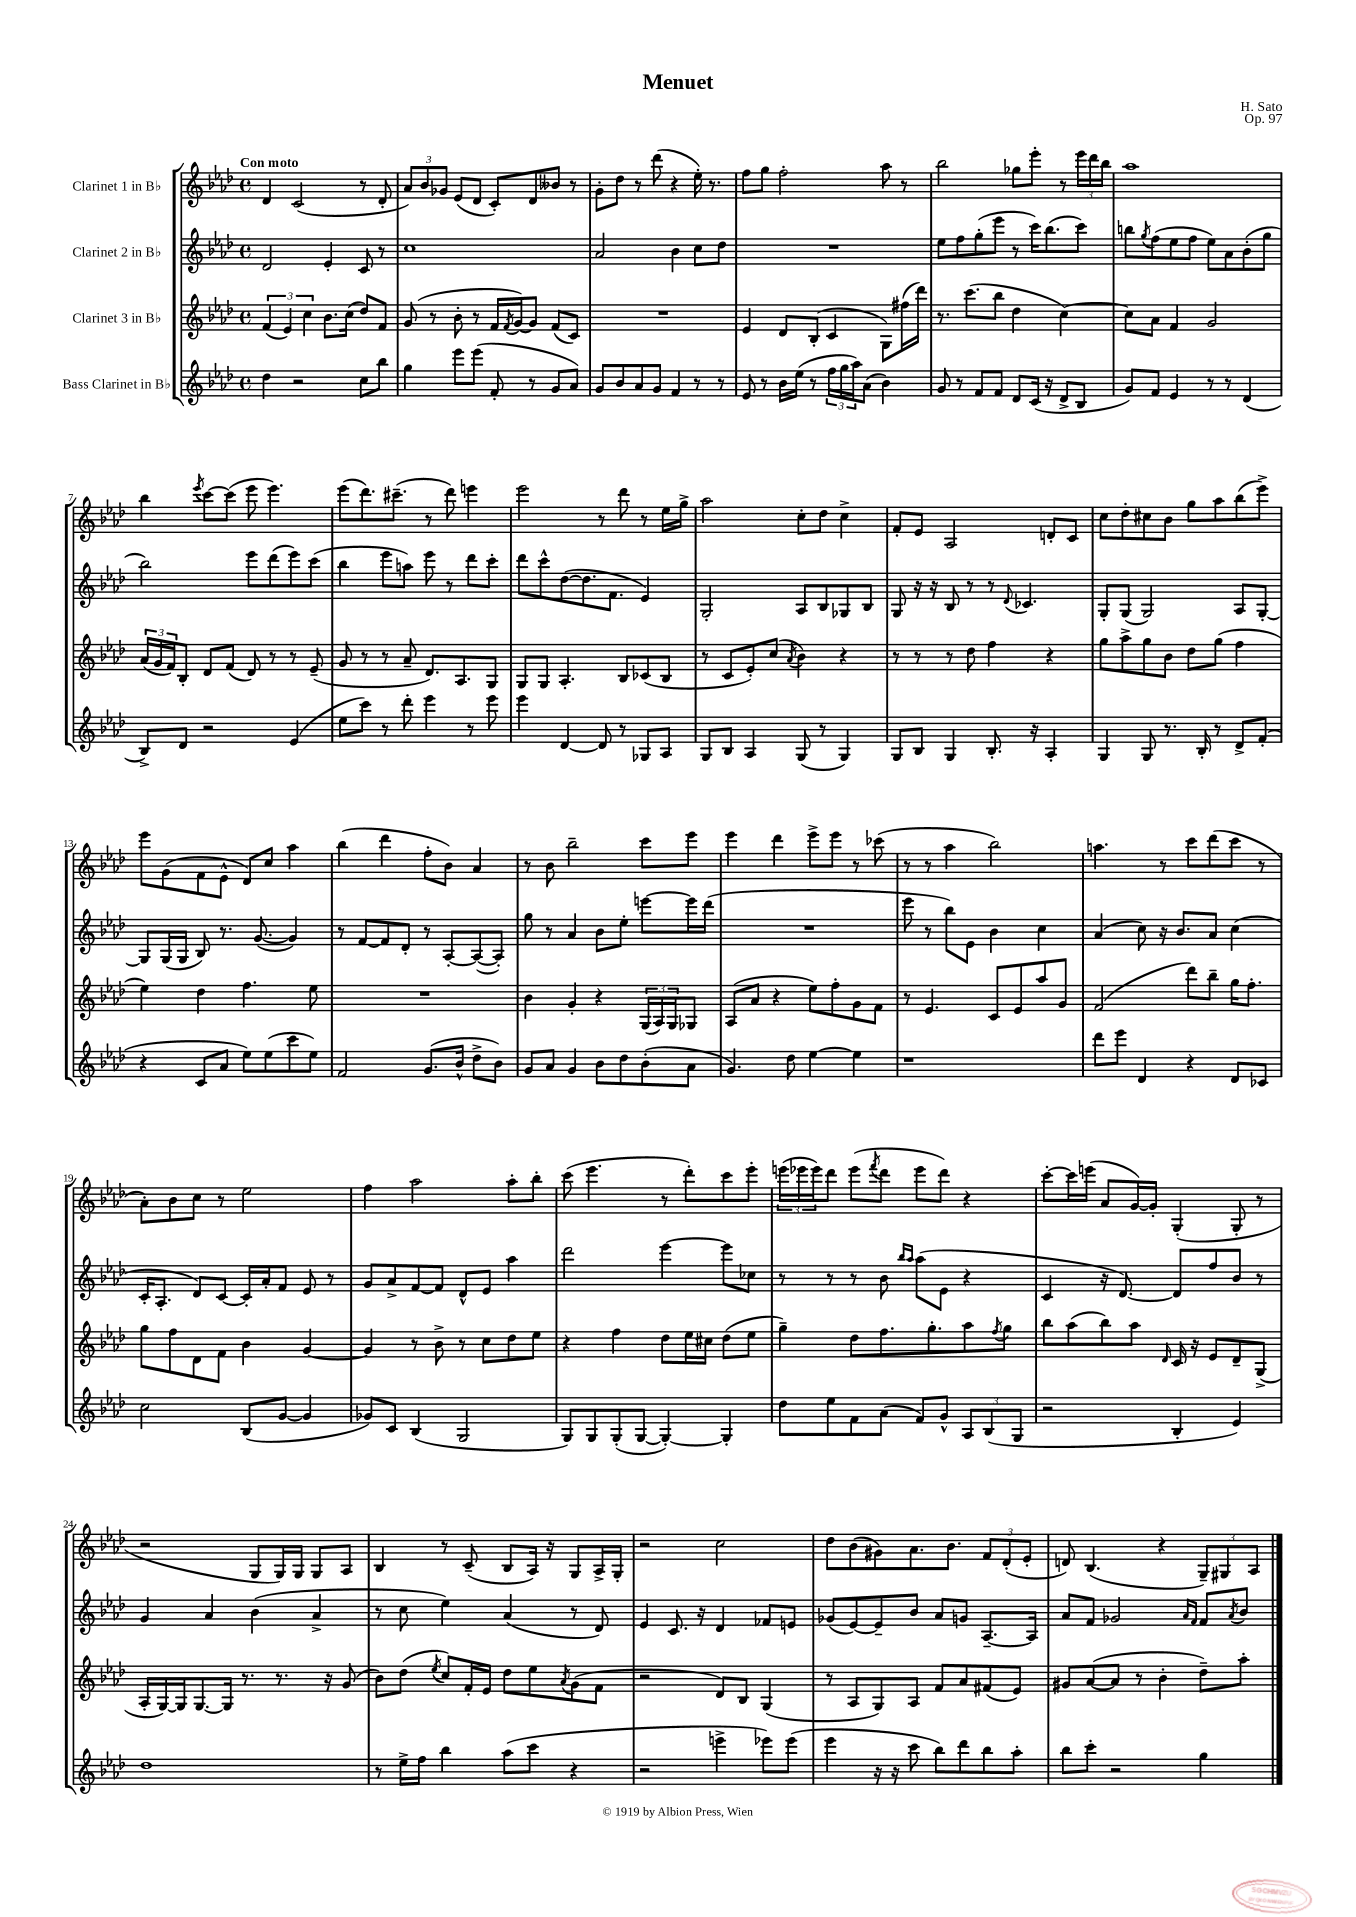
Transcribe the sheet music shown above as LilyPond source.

\header { title = "Menuet" composer = "H. Sato" opus = "Op. 97" }
<<
\new StaffGroup <<
\new Staff = "s0" \with { instrumentName = "Clarinet 1 in Bb" } {
    \clef treble \key aes \major \defaultTimeSignature \time 4/4 \tempo "Con moto"
    des'4 c'2( r8 des'8-. |
    \tuplet 3/2 { aes'8) bes'8 ges'8 } ees'8( des'8 c'8-.) des'8 beses'8 r8 |
    g'8-. des''8 r8 des'''8( r4 ees''16-.) r8. |
    f''8 g''8 f''2-. aes''8 r8 |
    bes''2 ges''8 ees'''8-. r8 \tuplet 3/2 { ees'''16 des'''16 bes''16 } |
    aes''1 |
    bes''4 \acciaccatura { ees'''8 } c'''8~ c'''8( ees'''8 ees'''4.) |
    ees'''8( des'''8.) cis'''8.--( r8 des'''8) e'''4 |
    ees'''2 r8 des'''8 r8 ees''16 g''16-> |
    aes''2 c''8-. des''8 c''4-> |
    f'8-. ees'8 aes2 d'8-. c'8 |
    c''8 des''8-. cis''8 bes'8 g''8 aes''8 bes''8( ees'''8->) |
    ees'''8 g'8( f'8 ees'8-^ des'8) c''8 aes''4 |
    bes''4( des'''4 f''8-. bes'8) aes'4 |
    r8 bes'8 bes''2-- c'''8 ees'''8 |
    ees'''4 des'''4 ees'''8-> ees'''8 r8 ces'''8( |
    r8 r8 aes''4 bes''2) |
    a''4. r8 c'''8 des'''8( c'''8 r8 |
    aes'8-.) bes'8 c''8 r8 ees''2 |
    f''4 aes''2 aes''8-. bes''8-. |
    c'''8( ees'''4. r8 des'''8-.) c'''8 ees'''8-. |
    \tuplet 3/2 { e'''16( ees'''16 ees'''16) } des'''8 ees'''8( \acciaccatura { f'''8 } des'''8 ees'''8 des'''8) r4 |
    c'''8~-. c'''16 e'''16( aes'8 g'16~) g'16-. g4-.( g8-. r8 |
    r2 g8 g16) g16 g8 aes8 |
    bes4 r8 c'8--( bes8 aes16) r16 g8 aes16-> g16-. |
    r2 c''2 |
    des''8 bes'8( gis'8) aes'8. bes'8. \tuplet 3/2 { f'8 des'8-.( ees'8-. } |
    d'8) bes4.( r4 \tuplet 3/2 { g8--) gis8 aes8 } \bar "|." |
}
\new Staff = "s1" \with { instrumentName = "Clarinet 2 in Bb" } {
    \clef treble \key aes \major \defaultTimeSignature \time 4/4
    des'2 ees'4-. c'8 r8 |
    c''1 |
    aes'2 bes'4 c''8 des''8 |
    R1 |
    ees''8 f''8 g''8-.( ees'''8 r8 c'''16) bes''8.( c'''8) |
    b''8 \acciaccatura { g''8 } f''8( ees''8 f''8 ees''8) aes'8 bes'8-.( g''8 |
    bes''2) ees'''8 des'''8( ees'''8) c'''8( |
    bes''4 ees'''8 a''8) ees'''8 r8 des'''8 c'''8-. |
    des'''8 c'''8-^ des''8~( des''8. f'8. ees'4) |
    g2-. aes8 bes8 ges8 bes8 |
    g8 r16 r16 bes8 r8 r8 \appoggiatura { des'8 } ces'4. |
    g8-. g8( g2) aes8 g8~-. |
    g8 g16( g16 bes8) r8. g'8.~( g'4) |
    r8 f'8~ f'8 des'8-. r8 aes8~-. aes8~( aes8-.) |
    g''8 r8 aes'4 bes'8 ees''8-. e'''8~ e'''16 des'''16( |
    R1 |
    ees'''8 r8 bes''8) ees'8 bes'4 c''4 |
    aes'4( c''8) r16 bes'8. aes'8 c''4( |
    c'16-. aes8.-. des'8) c'8~ c'16-. aes'16-. f'8 ees'8 r8 |
    g'8 aes'8-> f'8~ f'8 des'8-^ ees'8 aes''4 |
    des'''2 ees'''4~ ees'''8 ces''8 |
    r8 r8 r8 bes'8 \grace { bes''16 aes''16 } aes''8( ees'8 r4 |
    c'4 r16 des'8.~) des'8 f''8 bes'8 r8 |
    g'4 aes'4 bes'4( aes'4-> |
    r8 c''8 ees''4) aes'4( r8 des'8) |
    ees'4 c'8. r16 des'4 fes'8 e'8 |
    ges'8( ees'8~) ees'8-- bes'8 aes'8 g'8 aes8.~-- aes16 |
    aes'8 f'8 ges'2 \grace { aes'16 f'16 } f'8 \acciaccatura { aes'8 } bes'8 \bar "|." |
}
\new Staff = "s2" \with { instrumentName = "Clarinet 3 in Bb" } {
    \clef treble \key aes \major \defaultTimeSignature \time 4/4
    \tuplet 3/2 { f'4( ees'4) c''4 } bes'8. c''16( des''8) f'8 |
    g'8( r8 bes'8-. r8 f'16 \acciaccatura { f'8 } g'16~) g'8 f'8( c'8) |
    R1 |
    ees'4 des'8 bes8-.( c'4 g8) fis''16( des'''16) |
    r8. c'''8.( bes''8 des''4 c''4~) |
    c''8 aes'8 f'4 g'2 |
    \tuplet 3/2 { aes'16( g'16 f'16) } bes8-. des'8 f'8( des'8) r8 r8 ees'8--( |
    g'8 r8 r8 aes'8-- des'8.) aes8. g8 |
    g8 g8 aes4.-. bes8 ces'8( bes8 |
    r8 c'8 ees'8-.) c''8( \acciaccatura { aes'8 } bes'4) r4 |
    r8 r8 r8 des''8 f''4 r4 |
    g''8 aes''8-> g''8 bes'8 des''8 g''8( f''4 |
    ees''4) des''4 f''4. ees''8 |
    R1 |
    bes'4 g'4-. r4 \tuplet 3/2 { g16( aes16) g16 } ges8 |
    aes8( aes'8 r4 ees''8) f''8-. g'8 f'8 |
    r8 ees'4. c'8 ees'8 aes''8 g'8 |
    f'2( des'''8) bes''8-- g''16 f''8.-. |
    g''8 f''8 des'8 f'8 bes'4 g'4~ |
    g'4 r8 bes'8-> r8 c''8 des''8 ees''8 |
    r4 f''4 des''8 ees''16 cis''16 des''8( ees''8 |
    g''4--) des''8 f''8. g''8.-. aes''8 \acciaccatura { f''8 } g''8 |
    bes''8 aes''8( bes''8) aes''8 \grace { des'16 } c'16 r16 ees'8 des'8-- g8->( |
    aes16-. g16~) g16 g8.~ g16 r8. r8. r16 g'8( |
    bes'8) des''8( \acciaccatura { ees''8 } c''8) f'16-. ees'16 des''8 ees''8 \acciaccatura { aes'8 } g'8( f'8 |
    r2 des'8) bes8 g4( |
    r8 aes8 g8) aes8 f'8 aes'8 fis'8( ees'8) |
    gis'8 aes'8~( aes'8 r8 bes'4-. des''8--) aes''8-. \bar "|." |
}
\new Staff = "s3" \with { instrumentName = "Bass Clarinet in Bb" } {
    \clef treble \key aes \major \defaultTimeSignature \time 4/4
    des''4 r2 c''8 bes''8 |
    g''4 ees'''8 ees'''8( f'8-. r8 g'8 aes'8) |
    g'8 bes'8 aes'8 g'8 f'4 r8 r8 |
    ees'8 r8 bes'16 ees''16( r8 \tuplet 3/2 { f''16 g''16 aes''16) } aes'8( bes'4) |
    g'8 r8 f'8 f'8 des'8 c'16( r16 des'8-> bes8 |
    g'8) f'8 ees'4 r8 r8 des'4( |
    bes8->) des'8 r2 ees'4( |
    ees''8 c'''8) r8 des'''8-. ees'''4 r8 ees'''8 |
    ees'''4 des'4~ des'8 r8 ges8 aes8 |
    g8 bes8 aes4 g8( r8 g4) |
    g8 bes8 g4 bes8.-. r16 aes4-. |
    g4 g8 r8. bes16-. r8 des'8-> f'8-.( |
    r4 c'8 aes'8 ees''8) ees''8( c'''8 ees''8) |
    f'2 g'8.( bes'16-^ des''8-> bes'8) |
    g'8 aes'8 g'4 bes'8 des''8 bes'8-.( aes'8 |
    g'4.) des''8 ees''4~ ees''4 |
    r1 |
    des'''8 ees'''8 des'4 r4 des'8 ces'8 |
    c''2 bes8( g'8~ g'4 |
    ges'8) c'8 bes4( g2 |
    g8) g8 g8-.( g8~ g4~-.) g4-. |
    des''8 ees''8 f'8 aes'8( f'8) g'8-^ \tuplet 3/2 { aes8 bes8( g8 } |
    r2 bes4-. ees'4) |
    des''1 |
    r8 ees''16-> f''16 bes''4 aes''8( c'''8 r4 |
    r2 e'''4-> ees'''8) ees'''8( |
    ees'''4 r16 r16 c'''8 bes''8) des'''8 bes''8 aes''8-. |
    bes''8 c'''8-. r2 g''4 \bar "|." |
}
>>
>>
